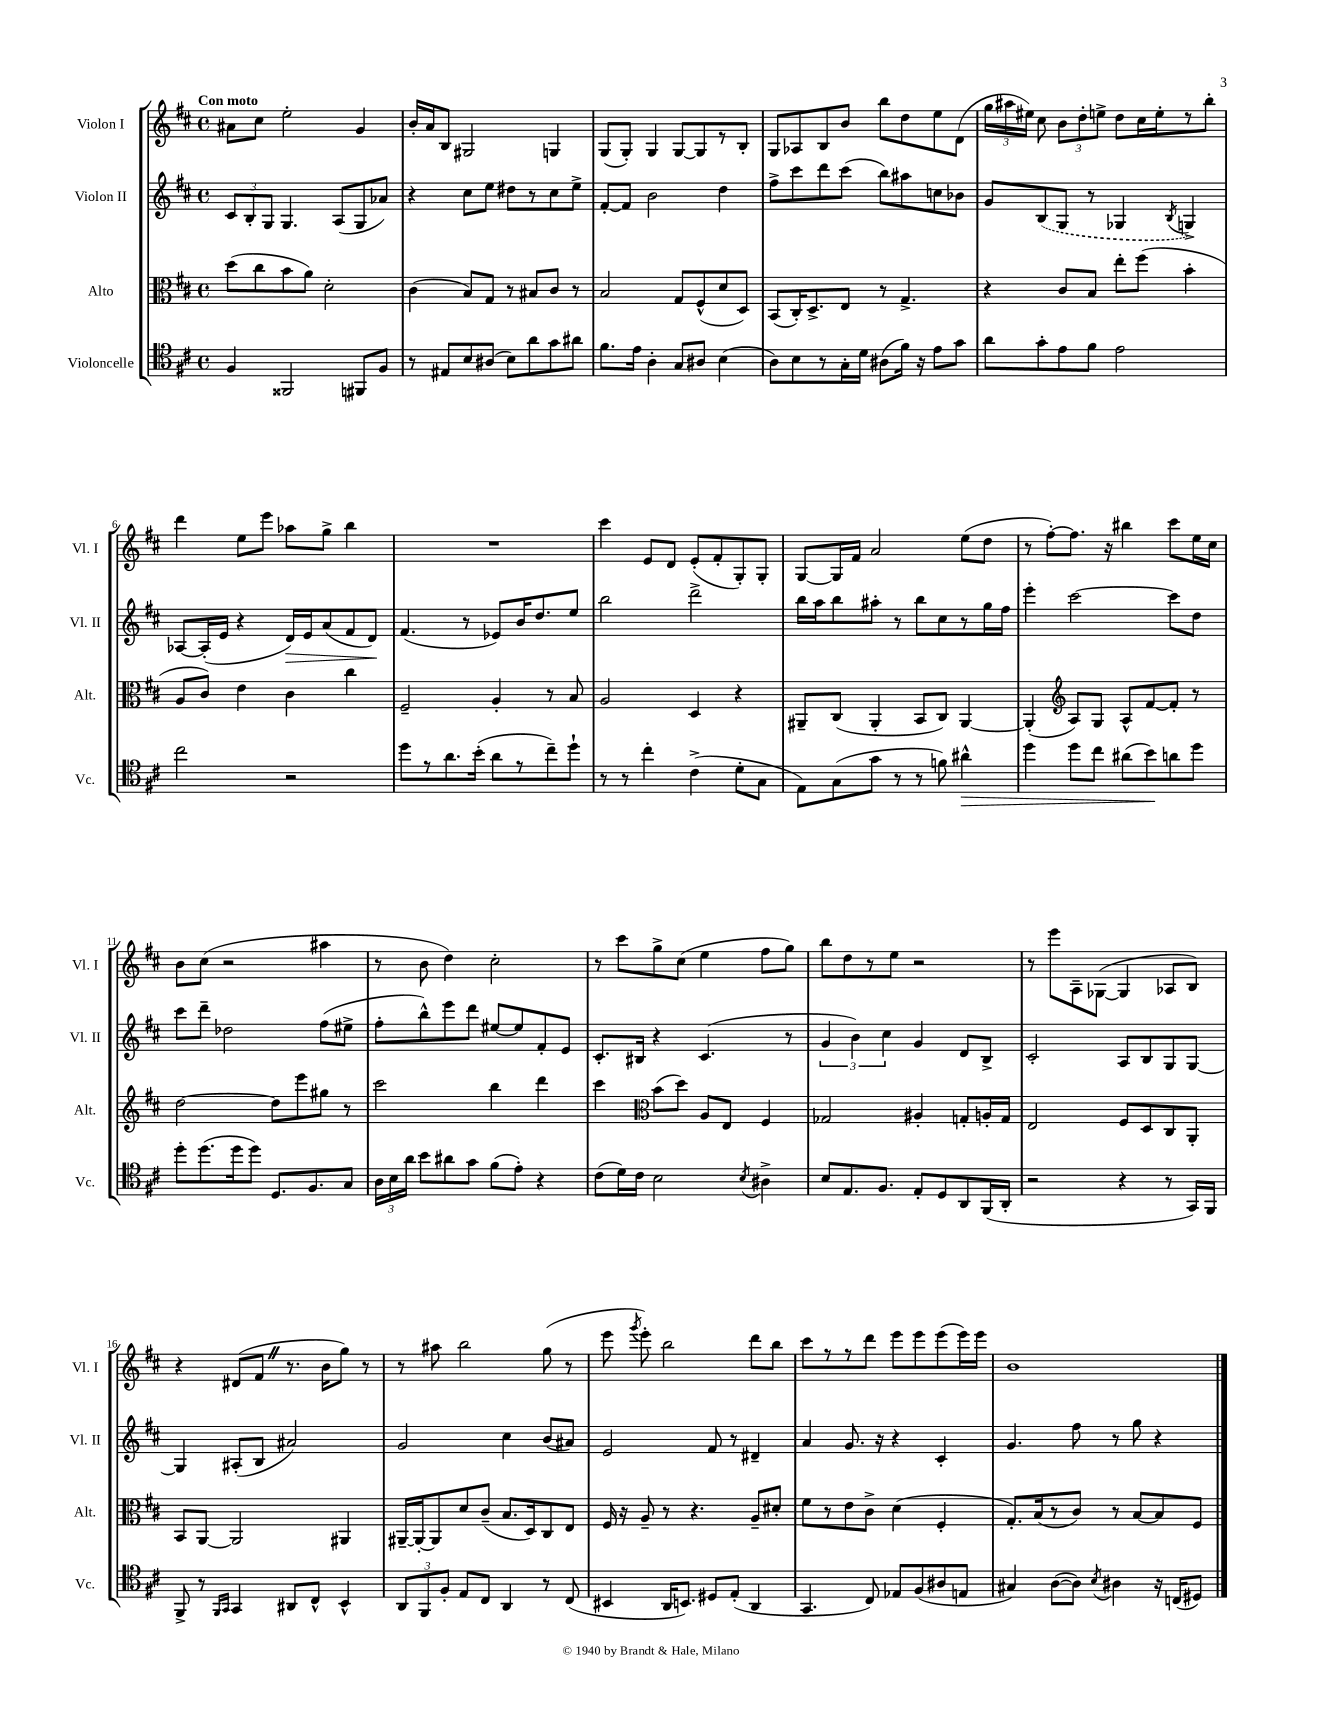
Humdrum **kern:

**kern	**dynam	**kern	**kern	**dynam	**kern
*part4	*part4	*part3	*part2	*part2	*part1
*staff4	*staff4	*staff3	*staff2	*staff2	*staff1
*I"Violoncelle	*	*I"Alto	*I"Violon II	*	*I"Violon I
*I'Vc.	*	*I'Alt.	*I'Vl. II	*	*I'Vl. I
*clefC4	*	*clefC3	*clefG2	*	*clefG2
*k[f#c#]	*	*k[f#c#]	*k[f#c#]	*	*k[f#c#]
*M4/4	*	*M4/4	*M4/4	*	*M4/4
*met(c)	*	*met(c)	*met(c)	*	*met(c)
=1	=1	=1	=1	=1	=1
!	!	!	!	!	!LO:TX:a:B:t=Con moto
4F#/	.	(8dd\L	12c#/L	.	8a#X\L
.	.	.	12B'/	.	.
.	.	8cc#\	.	.	8cc#\J
.	.	.	12G/J	.	.
2FF##X/	.	8b\	4.G/	.	2ee'\
.	.	8a\J)	.	.	.
.	.	2d'\	.	.	.
.	.	.	(8A/L	.	.
8FF#X/L	.	.	8G/	.	4g/
8F#/J	.	.	8a-X/J)	.	.
=2	=2	=2	=2	=2	=2
8r	.	(4c#\	4r	.	16b'/LL
.	.	.	.	.	16a/J
8E#X/L	.	.	.	.	8B/J
8B/	.	8B/L)	8cc#\L	.	2G#X/
(8A#X/J	.	8G/J	8ee\J	.	.
8B\L)	.	8r	8dd#X\L	.	.
8a\	.	8B#X/L	8r	.	.
8g\	.	8c#/J	8cc#\	.	4Gn/
8a#X\J	.	8r	8ee^\J	.	.
=3	=3	=3	=3	=3	=3
8.f#\L	.	2B/	[8f#'/L	.	(8G/L
.	.	.	8f#/J]	.	8G'/J)
16e\Jk	.	.	.	.	.
4A'\	.	.	2b\	.	4G/
8G/L	.	8G/L	.	.	[8G/L
8A#X/J	.	(8F#^^/	.	.	8G/]
(4B\	.	8d/	4dd\	.	8r
.	.	8D/J)	.	.	8B'/J
=4	=4	=4	=4	=4	=4
8A\L)	.	(8BB/L	8ff#^\L	.	8G/L
8B\	.	16C#'/K)	8ccc#\	.	8A-X/
.	.	8.D^/	.	.	.
8r	.	.	8ddd\	.	8B/
16G'\L	.	8E/J	(8ccc#\J	.	8b/J
16d\JJ	.	.	.	.	.
(8A#X\L	.	8r	8bb\L)	.	8bb\L
16f#\Jk)	.	4.G^/	8aa#X\	.	8dd\
16r	.	.	.	.	.
8e\L	.	.	8ccn\	.	8ee\
8g\J	.	.	8b-X\J	.	(8d\J
=5	=5	=5	=5	=5	=5
8a\L	.	4r	8g/L	.	24gg\LL
.	.	.	.	.	24aa#X\
.	.	.	.	.	24ee#X\JJ)
8g'\	.	.	(8B/	.	8cc#\
8e\	.	8c#/L	8G/J	.	12b\L
.	.	.	.	.	12dd'\
8f#\J	.	8B/J	8r	.	.
.	.	.	.	.	12een^\J
2e\	.	8ee'\L	4G-X/	.	8dd\L
.	.	(8ff#\J	.	.	16cc#\L
.	.	.	.	.	16ee'\J
.	.	.	8qB/	.	.
.	.	4b'\	4Gn^/)	.	8r
.	.	.	.	.	8bb'\J
!!LO:LB:g=z
=6	=6	=6	=6	=6	=6
2cc#\	.	8A/L	[8A-X/L	.	4ddd\
.	.	8c#/J)	(16A-'/L]	.	.
.	.	.	16e/JJ	.	.
.	.	4e\	4r	.	8ee\L
.	.	.	.	.	8eee\J
!	!	!	!	!LO:HP:b	!
2r	.	4c#\	16d/LL)	>	8aa-X\L
.	.	.	16e/J	.	.
.	.	.	(8a/	.	8gg^\J
.	.	4cc#\	8f#/	.	4bb\
.	.	.	8d/J)	.	.
.	.	.	.	]	.
=7	=7	=7	=7	=7	=7
8dd\L	.	2F#~/	(4.f#/	.	1r
8r	.	.	.	.	.
8.a\	.	.	.	.	.
.	.	.	8r	.	.
(16b'\Jk	.	.	.	.	.
8a\L	.	4A'/	8e-X/L)	.	.
8r	.	.	16b/K	.	.
.	.	.	8.dd/	.	.
8cc#~\)	.	8r	.	.	.
8dd`\J	.	8B/	8ee/J	.	.
=8	=8	=8	=8	=8	=8
8r	.	2A/	2bb\	.	4ccc#\
8r	.	.	.	.	.
4cc#'\	.	.	.	.	8e/L
.	.	.	.	.	8d/J
(4c#^\	.	4D/	2ddd^\	.	(8e'/L
.	.	.	.	.	8f#'/
8d'\L	.	4r	.	.	8G'/)
8G\J	.	.	.	.	8G'/J
=9	=9	=9	=9	=9	=9
8E\L)	.	8AA#X~/L	16bb\LL	.	[8G/L
.	.	.	16aa\J	.	.
(8G\	.	(8C#/J	8bb\	.	16G/L]
.	.	.	.	.	16f#/JJ
8g\J	.	4AA#'/	8aa#X'\J	.	2a/
8r	.	.	8r	.	.
8r	.	8BB/L	8bb\L	.	.
8fn\)	.	8C#/J)	8cc#\	.	.
!	!LO:HP:b	!	!	!	!
4a#X^^\	>	[4AA#/	8r	.	(8ee\L
.	.	.	16gg\L	.	8dd\J
.	.	.	16ff#\JJ	.	.
=10	=10	=10	=10	=10	=10
4dd\	.	(4AA#'/]	4eee'\	.	8r
.	.	.	.	.	[8ff#'\L)
*	*	*clefG2	*	*	*
8dd\L	.	8A/L)	[2ccc#\	.	8.ff#\J]
8cc#\J	.	8G/J	.	.	.
.	.	.	.	.	16r
(8a#X\L	.	8A^^/L	.	.	4bb#X\
8b\)	.	[8f#/	.	.	.
8an\	]	8f#'/J]	8ccc#\L]	.	8ccc#\L
8dd\J	.	8r	8dd\J	.	16ee\L
.	.	.	.	.	16cc#\JJ
!!LO:LB:g=z
=11	=11	=11	=11	=11	=11
8dd'\L	.	[2dd\	8ccc#\L	.	8b\L
(8.dd\	.	.	8ddd~\J	.	(8cc#\J
.	.	.	2dd-X\	.	2r
16dd\k	.	.	.	.	.
8dd\J)	.	.	.	.	.
8.D/L	.	8dd\L]	.	.	.
.	.	8eee\	.	.	.
8.F#/	.	.	.	.	.
.	.	8gg#X\J	(8ff#\L	.	4aa#X\
8G/J	.	8r	8ee#X^\J	.	.
=12	=12	=12	=12	=12	=12
24A\LL	.	2ccc#\	8ff#'\L	.	8r
24B\	.	.	.	.	.
24a\JJ	.	.	.	.	.
8b\L	.	.	8bb^^\)	.	8b\
8a#X\	.	.	8eee\	.	4dd\)
8g\J	.	.	8ddd\J	.	.
(8f#\L	.	4bb\	[8ee#X/L	.	2cc#'\
8e'\J)	.	.	8ee#/]	.	.
4r	.	4ddd\	8f#'/	.	.
.	.	.	8e/J	.	.
=13	=13	=13	=13	=13	=13
(8c#\L	.	4ccc#\	8.c#'/L	.	8r
16d\L)	.	.	.	.	8ccc#\L
16c#\JJ	.	.	16B#X/Jk	.	.
*	*	*clefC3	*	*	*
2B\	.	(8b\L	4r	.	8gg^\
.	.	8dd\J)	.	.	(8cc#\J
.	.	8A/L	(4.c#/	.	4ee\
.	.	8E/J	.	.	.
8qB/	.	.	.	.	.
4A#X^\	.	4F#/	.	.	8ff#\L
.	.	.	8r	.	8gg\J)
=14	=14	=14	=14	=14	=14
8B/L	.	2G-X/	6g/	.	8bb\L
8.E/	.	.	.	.	8dd\
.	.	.	6b\)	.	.
.	.	.	.	.	8r
8.F#/J	.	.	.	.	.
.	.	.	6cc#\	.	.
.	.	.	.	.	8ee\J
8E'/L	.	4A#X'/	4g/	.	2r
8D/	.	.	.	.	.
8AA/	.	8Gn'/L	8d/L	.	.
(16FF#/L	.	16An'/L	8B^/J	.	.
16AA'/JJ	.	16G/JJ	.	.	.
=15	=15	=15	=15	=15	=15
2r	.	2E/	2c#'/	.	8r
.	.	.	.	.	8eee\L
.	.	.	.	.	8A~\
.	.	.	.	.	([8G-X\J
4r	.	8F#/L	8A/L	.	4G-/]
.	.	8D/	8B/	.	.
8r	.	8C#/	8G/	.	8A-X/L
16GG/LL)	.	8AA'/J	[8G/J	.	8B/J)
16FF#/JJ	.	.	.	.	.
!!LO:LB:g=z
=16	=16	=16	=16	=16	=16
8FF#^/	.	8BB/L	4G/]	.	4r
8r	.	[8AA/J	.	.	.
16qqFF#/LL	.	.	.	.	.
16qqGG/JJ	.	.	.	.	.
4GG/	.	2AA/]	(8A#X'/L	.	(8d#X/L
.	.	.	8B/J	.	8f#Z/J
8AA#X/L	.	.	2a#X/)	.	8.r
8C#^^/J	.	.	.	.	.
.	.	.	.	.	16b\KL
4BB^^/	.	4AA#X/	.	.	8gg\J)
.	.	.	.	.	8r
=17	=17	=17	=17	=17	=17
12AA/L	.	[16AA#X~/LL	2g/	.	8r
.	.	16AA#'/J_	.	.	.
12FF#/	.	.	.	.	.
.	.	8AA#/]	.	.	8aa#X\
12F#'/J	.	.	.	.	.
8E/L	.	8d/	.	.	2bb\
8C#/J	.	(8c#~/J	.	.	.
4AA/	.	8.B/L	4cc#\	.	.
.	.	16D/k)	.	.	.
8r	.	8C#/	(8b/L	.	(8gg\
(8C#/	.	8E/J	8a#X/J)	.	8r
=18	=18	=18	=18	=18	=18
4BB#X/	.	16F#/	2e/	.	8eee\
.	.	16r	.	.	.
.	.	.	.	.	8qggg/
.	.	8A~/	.	.	8eee'\)
16AA/KL	.	8r	.	.	2bb\
8.BBn/J)	.	.	.	.	.
.	.	4.r	.	.	.
8D#X/L	.	.	8f#/	.	.
(8E'/J	.	.	8r	.	.
4AA/	.	8A~/L	4d#X~/	.	8ddd\L
.	.	8d#X'/J	.	.	8bb\J
=19	=19	=19	=19	=19	=19
4.GG/	.	8f#\L	4a/	.	8ccc#\L
.	.	8r	.	.	8r
.	.	8e\	8.g/	.	8r
8C#/)	.	8c#^\J	.	.	8ddd\J
.	.	.	16r	.	.
8E-X/L	.	(4d\	4r	.	8eee\L
(8F#/	.	.	.	.	8eee\
8A#X/	.	4F#'/	4c#'/	.	(8eee\
8En/J	.	.	.	.	16eee\L)
.	.	.	.	.	16eee\JJ
=20	=20	=20	=20	=20	=20
4G#X/)	.	8.G'/L)	4.g/	.	1b
.	.	(16B/k	.	.	.
([8A\L	.	8r	.	.	.
8A\J])	.	8c#/J)	8ff#\	.	.
8qB/	.	.	.	.	.
4A#X\	.	8r	8r	.	.
.	.	[8B/L	8gg\	.	.
16r	.	8B/]	4r	.	.
(16Cn/KL	.	.	.	.	.
8D#X/J)	.	8F#/J	.	.	.
==	==	==	==	==	==
*-	*-	*-	*-	*-	*-
